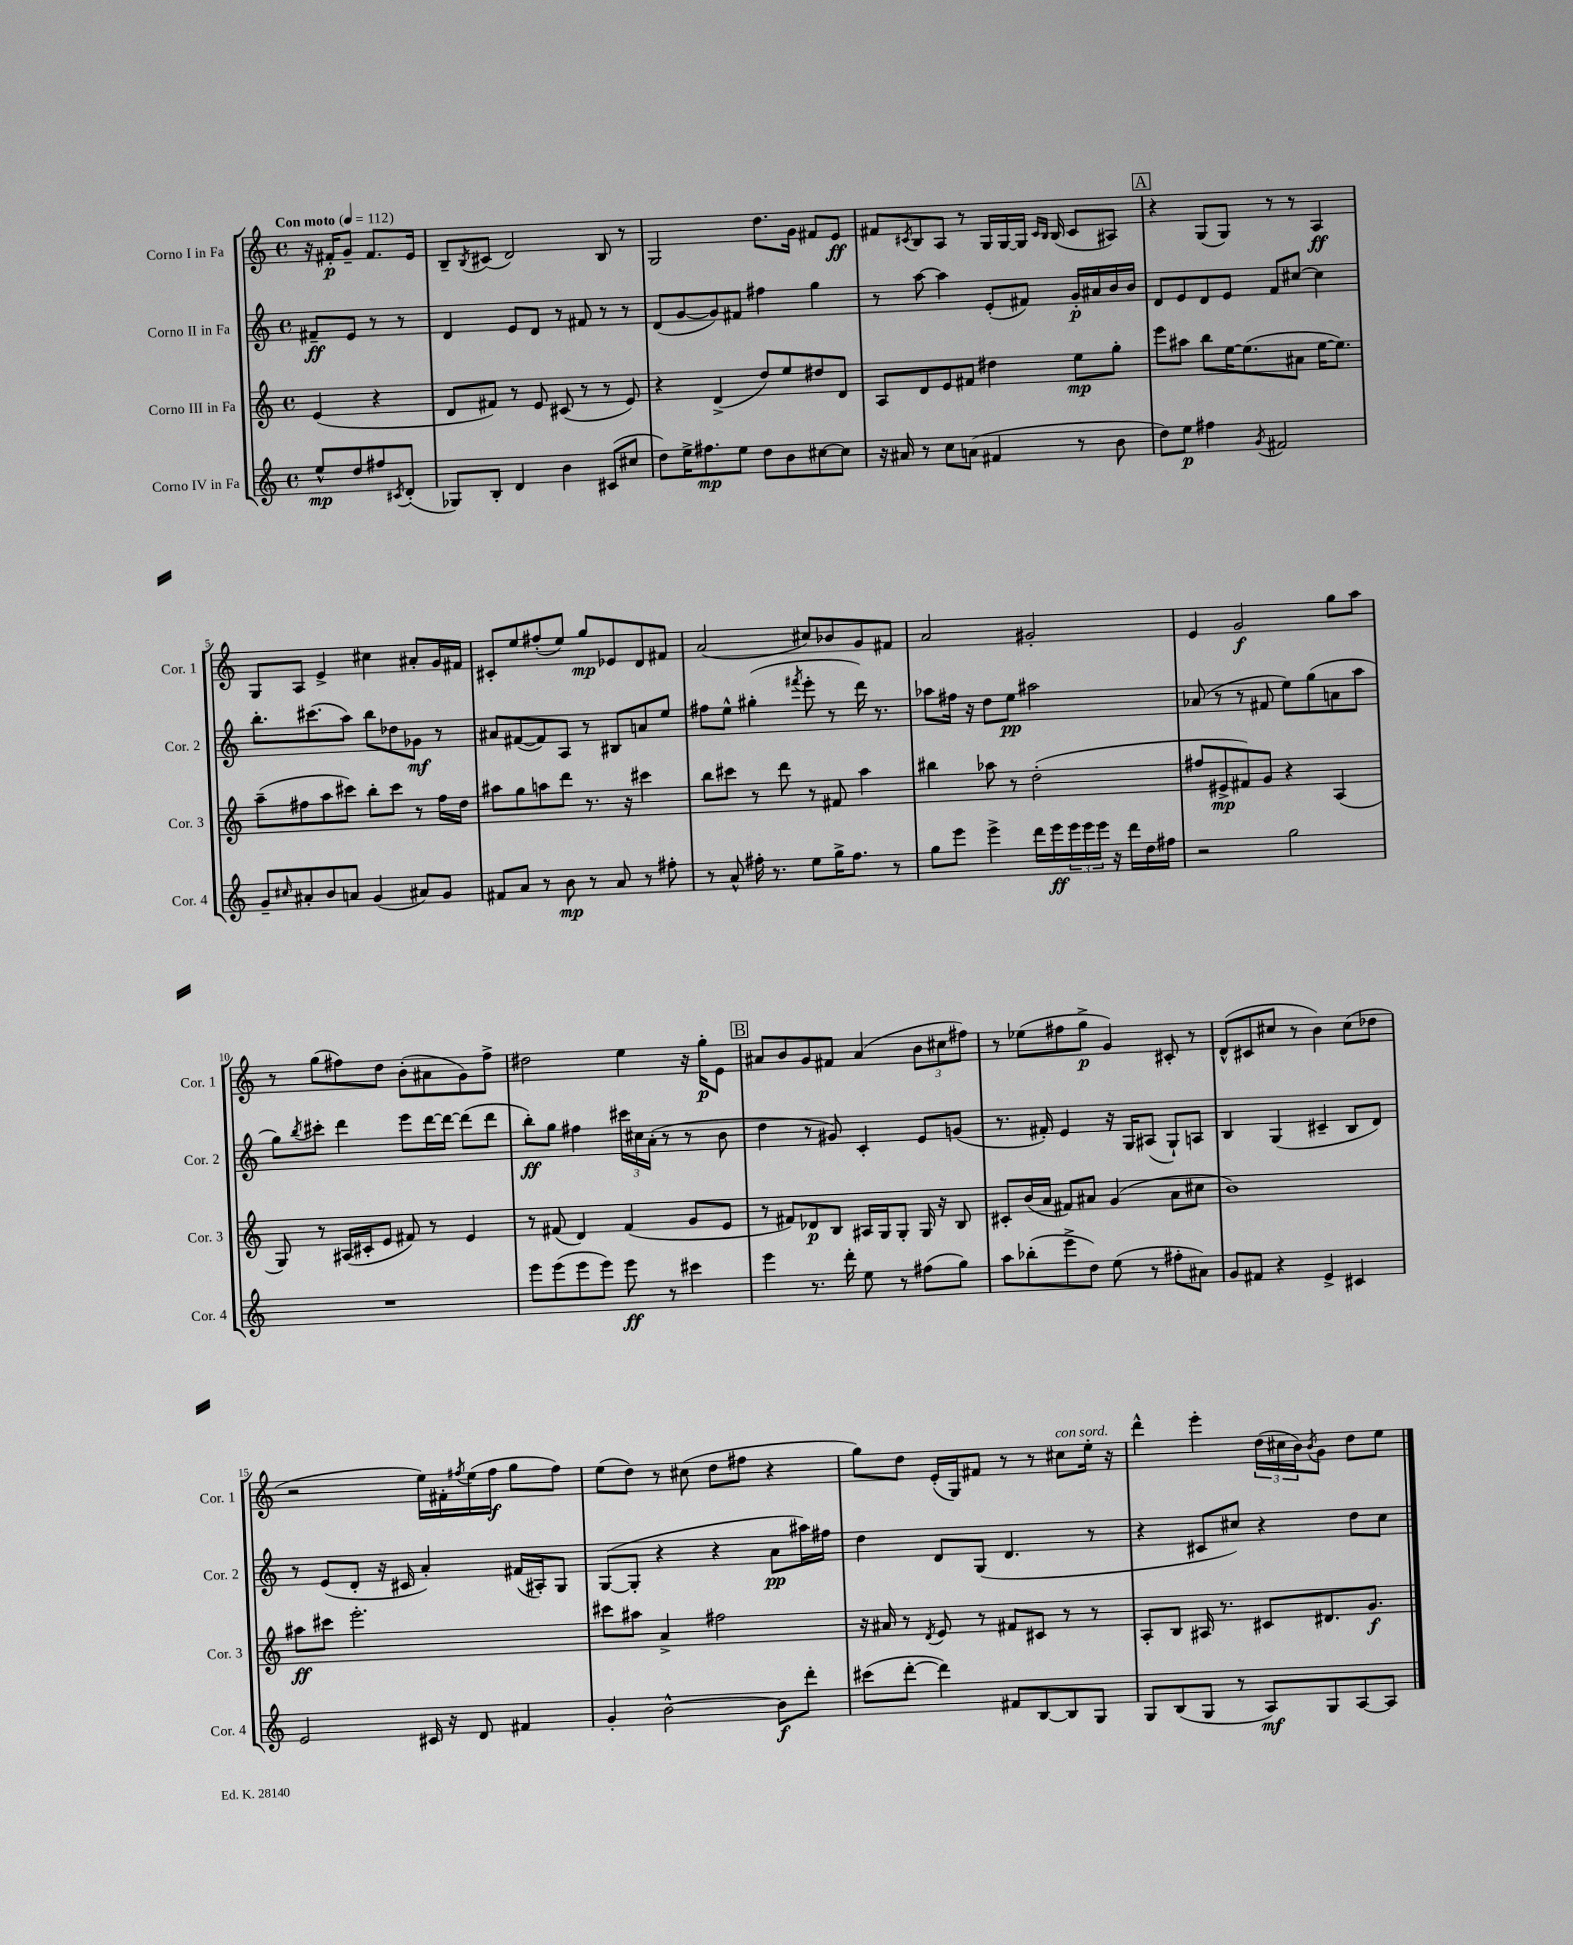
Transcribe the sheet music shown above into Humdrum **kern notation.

**kern	**kern	**kern	**kern
*staff4	*staff3	*staff2	*staff1
*clefG2	*clefG2	*clefG2	*clefG2
*k[]	*k[]	*k[]	*k[]
*M4/4	*M4/4	*M4/4	*M4/4
*met(c)	*met(c)	*met(c)	*met(c)
*MM112	*MM112	*MM112	*MM112
8ee^^/L	(4e/	8f#~/L	16r
.	.	.	16f#'/LK
8dd/	.	8e/J	8g~/J
8ff#/	4r	8r	8.f#/L
8qc#/	.	.	.
(8d'/J	.	8r	.
.	.	.	16e/Jk
=	=	=	=
8G-/L)	8d/L	4d/	8B~/L
.	.	.	8qB/
8B'/J	8f#/J)	.	(8c#/J
4d/	8r	8e/L	2d/)
.	8e/	8d/J	.
4b\	(8c#/	8r	.
.	8r	8f#/	.
(8c#/L	8r	8r	8B/
8cc#/J	8e/)	8r	8r
=	=	=	=
8dd\L)	4r	(8d/L	2G/
16ee^\K	.	[8g/	.
8.ff#\	.	.	.
.	(4d^/	8g/])	.
8ee\J	.	8f#/J	.
8dd\L	8dd/L)	4ff#\	8.dd\L
8b\	8ee/	.	.
.	.	.	16g\Jk
[8cc#\	8dd#/	4gg\	8f#/L
8cc#\]J	8d/J	.	8e/J
=	=	=	=
16r	8A/L	8r	8f#/L
16a#/	.	.	.
.	.	.	8qc#/
8r	8d/	[8aa\	8B/
8cc\L	8e/	4aa\]	8A/J
(8a\J	8f#/J	.	8r
4f#/	4dd#\	(8e'/L	16G/LL
.	.	.	[16G/
.	.	8f#/J)	16G/]JJ
.	.	.	16qqc#/LL
.	.	.	16qqB/JJ
.	.	.	(16B/
8r	8ee\L	16g'/LL	8c#/L
.	.	16a#/	.
8b\	8gg'\J	16b/	8A#/J)
.	.	16b/JJ	.
=	=	=	=
8dd\L)	8eee\L	8d/L	4r
8ee\J	8aa#\J	8e/	.
4ff#\	8bb\L	8d/	(8G/L
.	[16ee\K	8e/J	8G/J)
.	(8.ee\]	.	.
8qg/	.	.	.
2f#/	.	8f/L	8r
.	8a#\J	[8cc#/J	8r
.	[16ee\LK	4cc#\]	4A/
.	8.ee\]J)	.	.
=	=	=	=
8g~/L	(8aa~\L	8.bb'\L	8G/L
16qqcc#/	.	.	.
8a#'/	8ff#\	.	8A/J
.	.	(8.ccc#\	.
8b/	8aa\	.	4e^/
8a/J	8ccc#\J)	8aa\J)	.
(4g/	8bb'\L	8bb\L	4cc#\
.	8ccc#\J	8dd-\	.
8a#/L)	8r	8g-\J	8a#'/L
8g/J	16ff#\LL	8r	16g/L
.	16dd\JJ	.	16f#/JJ
=	=	=	=
8f#/L	8aa#\L	8a#/L	8c#'/L
8a/J	8gg\	([8f#/	8ee/
8r	8aa\	8f#/])	(8ff#'/
8b\	8ddd\J	8A/J	8ee/J)
8r	8.r	8r	8gg/L
8a/	.	8B#/L	8e-/
.	16r	.	.
8r	4ccc#\	8a/	8d/
8ff#'\	.	8ee/J	8f#/J
=	=	=	=
8r	8bb\L	8ff#\L	(2a/
8a^^/	8ccc#\J	8ee^^\J	.
16ff#'\	8r	(4gg#'\	.
8.r	.	.	.
.	8ddd\	.	.
.	.	8qfff#/	.
8ee\L	8r	8eee'\	8cc#/L)
16gg^\K	8f#/	8r	8b-/
8.ff#\J	.	.	.
.	4aa\	16ddd\)	8g/
.	.	8.r	.
8r	.	.	8f#/J
=	=	=	=
8gg\L	4bb#\	8aa-\L	2a/
8eee\J	.	16ff#\Jk	.
.	.	16r	.
4eee^\	8aa-\	8dd\L	.
.	8r	8ee\J	.
16ddd\LL	(2dd'\	2aa#\	2g#'/
16eee\	.	.	.
24eee\	.	.	.
24eee\	.	.	.
24eee\JJ	.	.	.
16r	.	.	.
16ddd\LL	.	.	.
16dd\	.	.	.
16ff#\JJ	.	.	.
=	=	=	=
2r	8ff#/L	(8a-/	4e/
.	8e#^/	8r	.
.	8f#/)	8r	2g/
.	8g/J	8f#/	.
2gg\	4r	8ee\L)	.
.	.	(8gg\	.
.	(4A/	8a\	8gg\L
.	.	8aa\J	8aa\J
=	=	=	=
1r	8G/)	8gg\L)	8r
.	.	8qbb/	.
.	8r	8ccc#'\J	(8gg\L
.	(16A#/LL	4ddd\	8ff#\)
.	16c#'/J	.	.
.	8e/J	.	8dd\J
.	8f#/)	8eee\L	(8b'\L
.	8r	[16ddd\L	8a#\
.	.	16ddd\_JJ	.
.	4e/	(8ddd\]L	8g\)
.	.	8ddd\J	8ff#^\J
=	=	=	=
8eee\L	8r	8bb'\L)	2dd#\
(8eee\	(8f#/	8gg\J	.
8eee\	4d/)	4ff#\	.
8eee\J)	.	.	.
8eee\	(4f#/	24ccc#\LL	4ee\
.	.	24cc#\	.
.	.	(24a'\JJ	.
8r	.	8r	.
4ccc#\	8g/L	8r	16r
.	.	.	16gg'\LK
.	8e/J	8b\	8e\J
=	=	=	=
4eee\	8r	4dd\	8a#/L
.	8f#/L)	.	8b/
8.r	8d-/	8r	8g/
.	8B/J	8g#/)	8f#/J
16ddd'\	.	.	.
8ee\	16A#/LL	4c'/	(4a#/
.	16G/J	.	.
8r	8G'/J	.	.
(8ff#\L	16G/	8e/L	12b\L
.	16r	.	.
.	.	.	12cc#\
8gg\J)	8B/	(8g/J	.
.	.	.	12ff#\J)
=	=	=	=
8aa\L	8c#'/L	8.r	8r
(8bb-'\	(16b/L	.	(8ee-\L
.	16a/JJ	16f#'/)	.
8eee^\	8f#/L)	4e/	8ff#\
8dd\J)	8a#/J	.	8gg^\J
(8ee\	(4g/	16r	4g/)
.	.	16G/LK	.
8r	.	(8A#/J	.
8ff#'\L	8a#\L	8G`/L)	8c#'/
8a#\J)	8cc#\J	8A/J	8r
=	=	=	=
8g/L	1b)	4B/	(8d^^/L
8f#/J	.	.	8c#/
4r	.	(4G/	8cc#/J
.	.	.	8r
4e^/	.	4c#~/	4b\)
4c#/	.	8B/L	(8cc#\L
.	.	8d/J)	8dd-\J
=	=	=	=
2e/	8aa#\L	8r	2r
.	8ccc#\J	(8e/L	.
.	2.eee'\	8d'/J	.
.	.	16r	.
.	.	16c#/	.
16c#/	.	4a'/)	16ee\LL)
16r	.	.	16f#'\
.	.	.	8qff#/
8d/	.	.	(16ee\
.	.	.	16ff#\JJ
4f#/	.	(16f#/LL	8gg\L
.	.	16A#'/J)	.
.	.	8G/J	8ff#\J)
=	=	=	=
4g'/	8ccc#\L	([8G/L	(8ee\L
.	8aa#\J	8G'/]J	8dd\J)
[2b^^\	4a^/	4r	8r
.	.	.	(8cc#\
.	2ff#\	4r	8dd\L
.	.	.	8ff#\J
8b\]L	.	8a\L	4r
8ddd'\J	.	16aa#\L)	.
.	.	16ff#\JJ	.
=	=	=	=
(8ccc#\L	16r	4dd\	8gg\L)
.	16a#/	.	.
[8ddd'\J	8r	.	8dd\J
.	8qd/	.	.
4ddd\])	8e/	8d/L	(16e'/LL
.	.	.	16G/J)
.	8r	(8G/J	8f#/J
8f#/L	8f#/L	4.d/	8r
[8B/	8c#/J	.	8r
8B/]	8r	.	8cc#\L
8G/J	8r	8r	16ee'\Jk
.	.	.	16r
=	=	=	=
8G/L	8A'/L	4r	4ddd^^\
(8B/	8B/J	.	.
8G/J	16A#/	8c#/L	4eee'\
.	8.r	.	.
8r	.	8cc#/J)	.
8A/L)	8c#/L	4r	(24dd\LL
.	.	.	24cc#\
.	.	.	24b\J)
.	.	.	8qb/
8G/	8.d#/	.	8g\J
[8A/	.	8dd\L	8dd\L
.	8.g/J	.	.
8A/]J	.	8cc#\J	8ee\J
==	==	==	==
*-	*-	*-	*-
